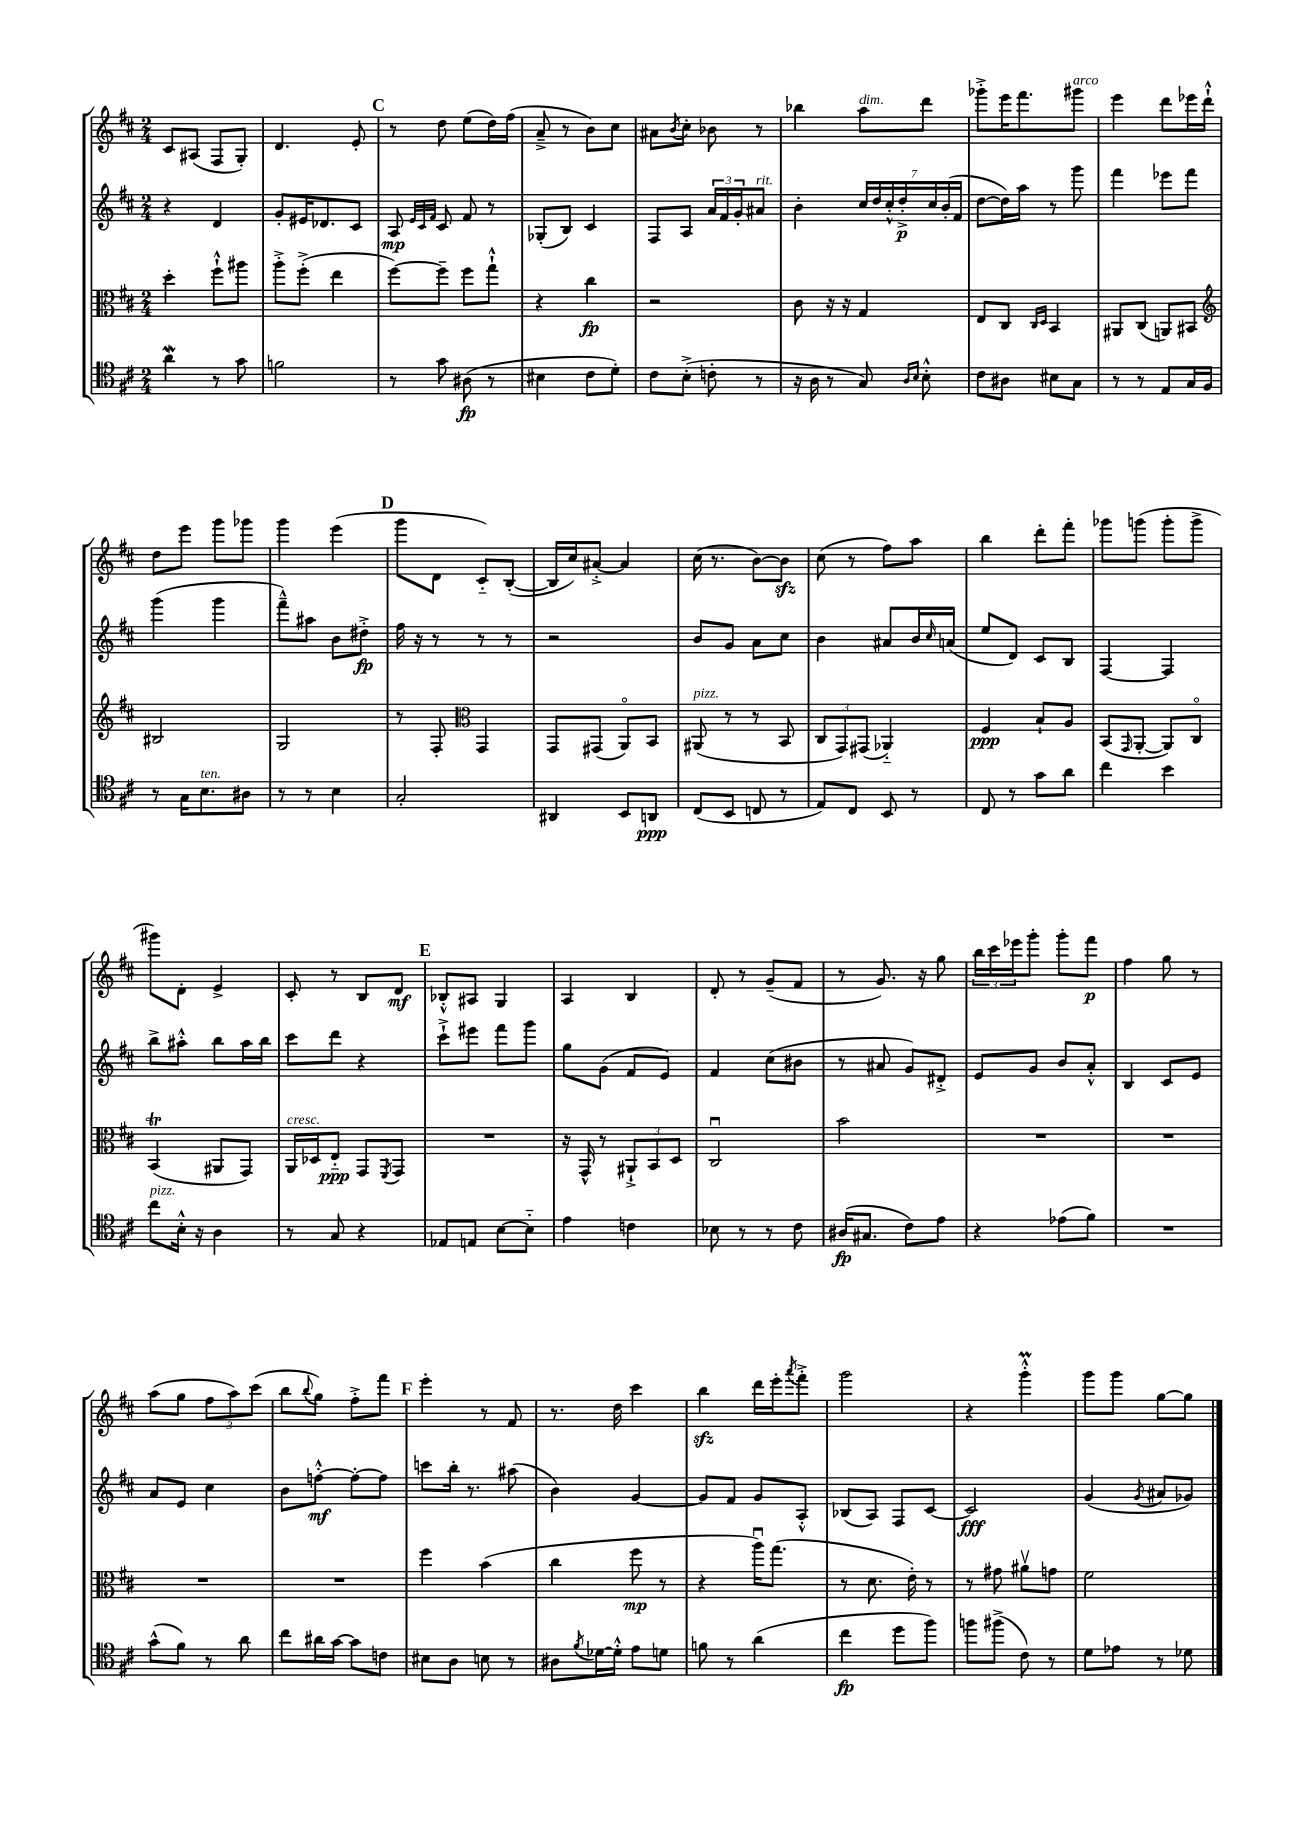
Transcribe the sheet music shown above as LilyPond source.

<<
\new StaffGroup <<
\new Staff = "s0" {
    \clef treble \key d \major \numericTimeSignature \time 2/4
    cis'8 ais8( fis8 g8-.) |
    d'4. e'8-. |
    \mark \markup { \bold "C" } r8 d''8 e''8( d''16) fis''16( |
    a'8---> r8 b'8) cis''8 |
    ais'8 \acciaccatura { b'8 } cis''8-. bes'8 r8 |
    bes''4 a''8^\markup { \italic "dim." } d'''8 |
    ges'''8-.-> e'''16 fis'''8. gis'''8^\markup { \italic "arco" } |
    e'''4 d'''8 ees'''16 d'''16-!-^ |
    d''8 e'''8 g'''8 ges'''8 |
    g'''4 e'''4( |
    \mark \markup { \bold "D" } g'''8 d'8 cis'8-_) b8~-.( |
    b16 cis''16) ais'8~-.-> ais'4 |
    cis''16( r8. b'8~) b'8\sfz |
    cis''8( r8 fis''8) a''8 |
    b''4 d'''8-. fis'''8-. |
    ges'''8 g'''8( g'''8-. g'''8-> |
    gis'''8) d'8-. e'4-> |
    cis'8-. r8 b8 d'8\mf |
    \mark \markup { \bold "E" } bes8-.-^ ais8 g4 |
    a4 b4 |
    d'8-. r8 g'8--( fis'8 |
    r8 g'8.) r16 g''8 |
    \tuplet 3/2 { b''16 cis'''16 ees'''16 } g'''8-. g'''8-. fis'''8\p |
    fis''4 g''8 r8 |
    a''8( g''8 \tuplet 3/2 { fis''8 a''8) cis'''8( } |
    b''8 \appoggiatura { b''8 } g''8) fis''8-.-> fis'''8 |
    \mark \markup { \bold "F" } e'''4-. r8 fis'8 |
    r8. d''16 cis'''4 |
    b''4\sfz d'''16 e'''16-. \acciaccatura { a'''8 } fis'''8-.-> |
    g'''2 |
    r4 g'''4-.-^\prall |
    g'''8 g'''8 g''8~ g''8 \bar "|." |
}
\new Staff = "s1" {
    \clef treble \key d \major \numericTimeSignature \time 2/4
    r4 d'4 |
    g'8-. eis'16 des'8. cis'8 |
    \mark \markup { \bold "C" } a8\mp \grace { e'32 cis'32 fis'32 } cis'8 fis'8 r8 |
    ges8-.( b8) cis'4 |
    fis8 a8 \tuplet 3/2 { a'16 fis'16 g'16-. } ais'8^\markup { \italic "rit." } |
    b'4-. \tuplet 7/4 { cis''16 d''16 cis''16-.-^ d''16-.->\p cis''16 b'16-.( fis'16 } |
    d''8~ d''16) a''16 r8 g'''8 |
    fis'''4 ees'''8 fis'''8 |
    g'''4( g'''4 |
    fis'''8---^) ais''8 b'8 dis''8-.->\fp |
    \mark \markup { \bold "D" } fis''16 r16 r8 r8 r8 |
    r2 |
    b'8 g'8 a'8 cis''8 |
    b'4 ais'8 b'16 \grace { cis''16 } a'16( |
    e''8 d'8) cis'8 b8 |
    fis4~ fis4 |
    b''8-> ais''8-.-^ b''8 ais''16 b''16 |
    cis'''8 d'''8 r4 |
    \mark \markup { \bold "E" } cis'''8-!-> eis'''8 fis'''8 g'''8 |
    g''8 g'8( fis'8 e'8) |
    fis'4 cis''8( bis'8 |
    r8 ais'8 g'8) dis'8-.-> |
    e'8 g'8 b'8 a'8-.-^ |
    b4 cis'8 e'8 |
    a'8 e'8 cis''4 |
    b'8 f''8~-.-^\mf f''8~-. f''8 |
    \mark \markup { \bold "F" } c'''8 b''16-. r8. ais''8( |
    b'4) g'4~ |
    g'8 fis'8 g'8 a8-.-^ |
    bes8( a8) fis8 cis'8~ |
    cis'2\fff |
    g'4( \acciaccatura { g'8 } ais'8 ges'8) \bar "|." |
}
\new Staff = "s2" {
    \clef alto \key d \major \numericTimeSignature \time 2/4
    d''4-. fis''8-!-^ ais''8 |
    a''8-.-> fis''8-.->( e''4 |
    \mark \markup { \bold "C" } fis''8~) fis''8-- fis''8 g''8-!-^ |
    r4 cis''4\fp |
    r2 |
    cis'8 r16 r16 g4 |
    e8 cis8 \grace { cis16 d16 } b,4 |
    ais,8 cis8( a,8) bis,8 |
    \clef treble bis2 |
    g2 |
    \mark \markup { \bold "D" } r8 fis8-. \clef alto g,4 |
    g,8 gis,8( a,8\flageolet) b,8 |
    ais,8^\markup { \italic "pizz." }( r8 r8 b,8 |
    \tuplet 3/2 { cis8 g,8) gis,8( } aes,4-_) |
    fis4\ppp b8-! a8 |
    b,8( \grace { g,16 } a,8~-. a,8) cis8\flageolet |
    b,4\trill( ais,8 g,8) |
    a,16^\markup { \italic "cresc." } des16 e8-_\ppp g,8 \acciaccatura { fis,8 } g,8 |
    \mark \markup { \bold "E" } R2 |
    r16 g,16-^ r8 \tuplet 3/2 { ais,8-!-> b,8 d8 } |
    cis2\downbow |
    b'2 |
    R2 |
    R2 |
    R2 |
    R2 |
    \mark \markup { \bold "F" } fis''4 b'4( |
    cis''4 fis''8\mp r8 |
    r4 a''16\downbow) g''8.( |
    r8 d'8. e'16-.) r8 |
    r8 gis'8 ais'8\upbow g'8 |
    fis'2 \bar "|." |
}
\new Staff = "s3" {
    \clef tenor \key d \major \numericTimeSignature \time 2/4
    a'4\mordent r8 g'8 |
    f'2 |
    \mark \markup { \bold "C" } r8 g'8 ais8\fp( r8 |
    bis4 cis'8 d'8-.) |
    cis'8 b8-.->( c'8-. r8 |
    r16 a16 r8 g8) \grace { a16 b16 } b8-.-^ |
    cis'8 ais8 bis8 g8 |
    r8 r8 e8 g16 fis16 |
    r8 g16 b8.^\markup { \italic "ten." } ais8 |
    r8 r8 b4 |
    \mark \markup { \bold "D" } g2-. |
    ais,4 b,8 a,8\ppp |
    cis8( b,8 c8 r8 |
    e8) cis8 b,8 r8 |
    cis8 r8 g'8 a'8 |
    cis''4 b'4 |
    cis''8^\markup { \italic "pizz." } b16-.-^ r16 a4 |
    r8 g8 r4 |
    \mark \markup { \bold "E" } ees8 e8 b8~ b8-_ |
    e'4 c'4 |
    bes8 r8 r8 cis'8 |
    ais16\fp( gis8. cis'8) e'8 |
    r4 ees'8( fis'8) |
    R2 |
    g'8-^( fis'8) r8 a'8 |
    cis''8 ais'16 g'16~ g'8 c'8 |
    \mark \markup { \bold "F" } bis8 a8 b8 r8 |
    ais8 \acciaccatura { fis'8 } des'16~ des'16-.-^ e'8 d'8 |
    f'8 r8 a'4( |
    cis''4\fp d''8 fis''8) |
    f''8 fis''8->( cis'8) r8 |
    d'8 ees'8 r8 des'8 \bar "|." |
}
>>
>>
\layout { \context { \Score \remove "Bar_number_engraver" } }
